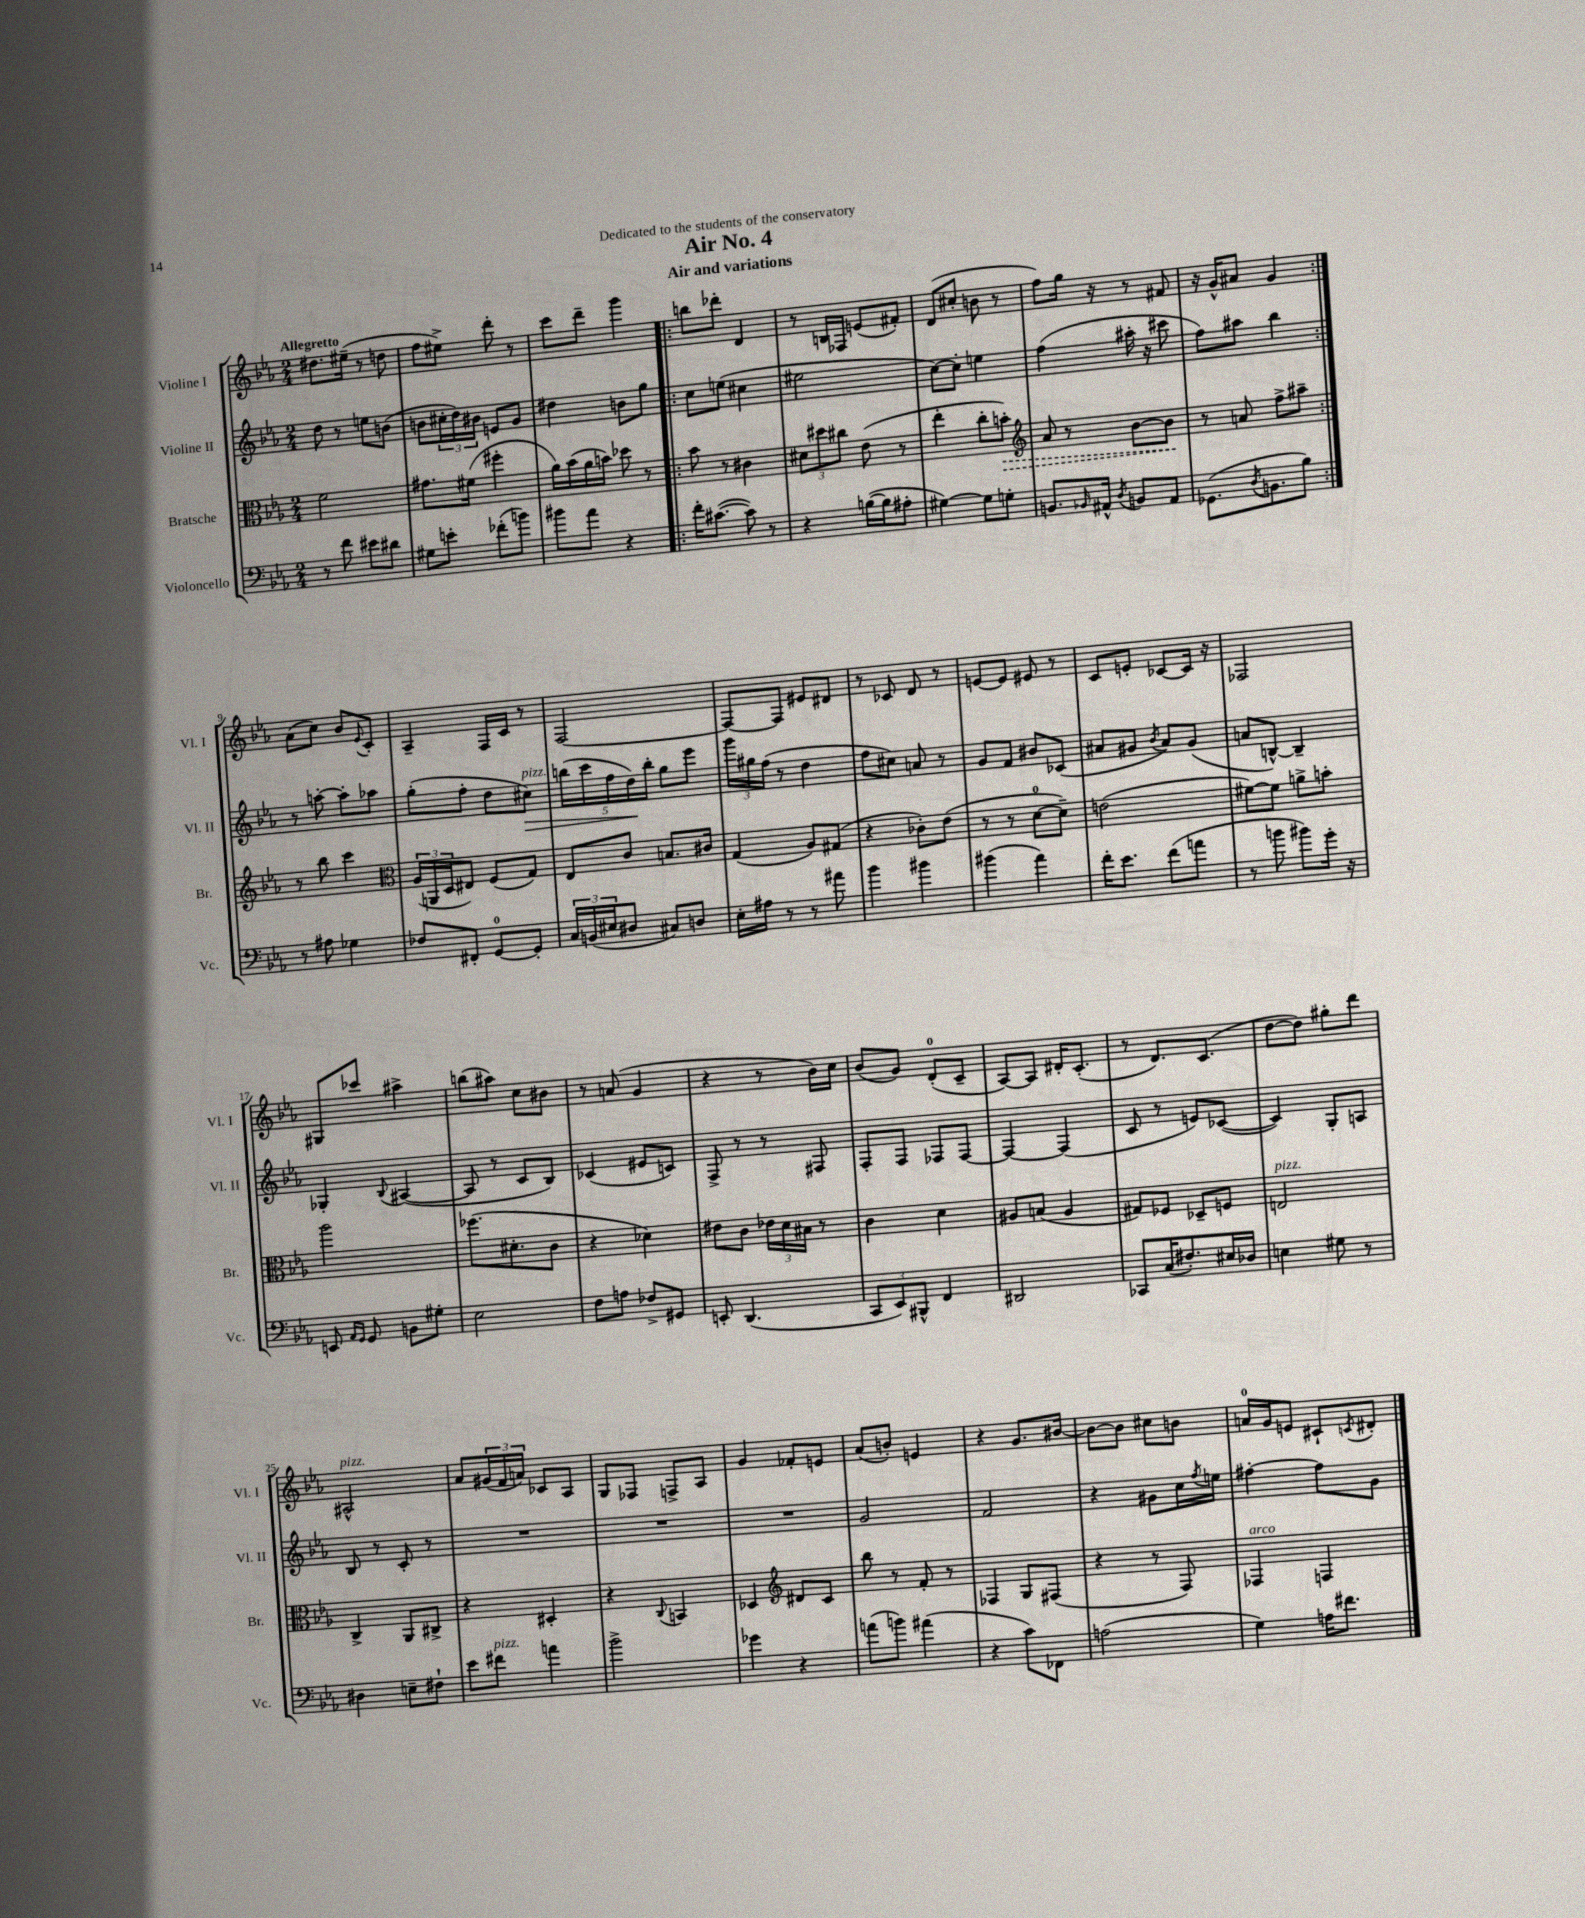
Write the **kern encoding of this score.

**kern	**kern	**dynam	**kern	**dynam	**kern
*part4	*part3	*part3	*part2	*part2	*part1
*staff4	*staff3	*staff3	*staff2	*staff2	*staff1
*I"Violoncello	*I"Bratsche	*	*I"Violine II	*	*I"Violine I
*I'Vc.	*I'Br.	*	*I'Vl. II	*	*I'Vl. I
*clefF4	*clefC3	*	*clefG2	*	*clefG2
*k[b-e-a-]	*k[b-e-a-]	*	*k[b-e-a-]	*	*k[b-e-a-]
*M2/4	*M2/4	*	*M2/4	*	*M2/4
=1	=1	=1	=1	=1	=1
!	!	!	!	!	!LO:TX:a:B:t=Allegretto
8r	2f\	.	8dd\	.	8.dd#X\L
8f\	.	.	8r	.	.
.	.	.	.	.	(16ee#X~\Jk
8e#X\L	.	.	8een\L	.	8r
8d#X\J	.	.	(8bn\J	.	8ddn\
=2	=2	=2	=2	=2	=2
8G#X\L	8.g#X\L	.	8bn\L	.	8ff\L
8en'\J	.	.	24cc#X'\L	.	8ee#X^\J)
.	.	.	24dd\)	.	.
.	(16f#X\Jk	.	.	.	.
.	.	.	24b#X\JJ	.	.
(8f-X'\L	4ff#X'\	.	8en/L	.	8ddd'\
8bn\J)	.	.	8g/J	.	8r
=3	=3	=3	=3	=3	=3
8b#X\L	16a-\LL)	.	4dd#X\	.	8ccc\L
.	(16b-\	.	.	.	.
8a-\J	16a-\	.	.	.	8ddd~\J
.	16bn\JJ)	.	.	.	.
4r	8dd-X\	.	8bn\L	.	4ggg\
.	8r	.	8gg\J	.	.
=4!|:	=4!|:	=4!|:	=4!|:	=4!|:	=4!|:
16f'\KL	8b-\	.	8cc\L	.	8bbn\L
([8.c#X\J	.	.	.	.	.
.	8r	.	(8een\J	.	8ddd-X'\J
8c#\])	4c#X\	.	4cc#X\	.	4d/
8r	.	.	.	.	.
=5	=5	=5	=5	=5	=5
4r	12d#X\L	.	2ee#X\	.	8r
.	12dd#X\	.	.	.	.
.	.	.	.	.	16Bn/LL
.	12cc#X\J	.	.	.	.
.	.	.	.	.	16F-X/JJ
([16Bn\LL	(8e-\	.	.	.	(8en/L
16B\J]	.	.	.	.	.
8A#X'\J	8r	.	.	.	8f#X'/J)
=6	=6	=6	=6	=6	=6
[4G#X\)	4ee-'\	.	[8cc\L)	.	(8d/L
.	.	.	8cc'\J]	.	8cc#X'/J
8G#\L]	8cc'\L	.	4een\	.	8bn\
!	!	!LO:HP:b	!	!	!
8Gn'\J	8bn'\J)	>	.	.	8r
=7	=7	=7	=7	=7	=7
*	*clefG2	*	*	*	*
8.BBn/L	8a-/	.	(4ff\	.	8ff\L)
.	8r	.	.	.	16gg\Jk
16qqBB-X/	.	.	.	.	.
16AA#X^^/Jk	.	.	.	.	16r
8qD/	.	.	.	.	.
8BBn/L	[8b-\L	.	16aa#X'\	.	8r
.	.	.	16r	.	.
8AA#/J	8b-\J]	.	8ccc#X\	.	8f#X/
.	.	]	.	.	.
=8	=8	=8	=8	=8	=8
(8.GG-X\L	8r	.	8ff\L)	.	16r
.	.	.	.	.	16g^^/KL
.	8an/	.	8aa#X\J	.	8a#X/J
8qD/	.	.	.	.	.
8.BBn\	.	.	.	.	.
.	8ff^\L	.	4bb-\	.	4g/
8B-\J)	8aa#X~\J	.	.	.	.
!!LO:LB:g=z
=9:|!	=9:|!	=9:|!	=9:|!	=9:|!	=9:|!
8r	8r	.	8r	.	(8a-\L
8A#X\	8bb-\	.	[8aan'\	.	8cc\J)
4G-X\	4ccc\	.	8aa'\L]	.	8b-/L
.	.	.	.	.	8qqe-/
.	.	.	8aa-X\J	.	8c'/J
=10	=10	=10	=10	=10	=10
*	*clefC3	*	*	*	*
8F-X/L	(24A-/LL	.	(8gg'\L	.	4A-~/
.	24AAn/	.	.	.	.
.	24D/J	.	.	.	.
8FF#X'/J	8E#X/J)	.	8ff'\J	.	.
[8GG/L	(8F/L	.	8dd\L	.	16F/LL
.	.	.	.	.	16c/JJ
!	!	!	!LO:TX:a:i:t=pizz.	!	!
!	!	!	!	!LO:HP:b	!
8GG'/J]	8G/J)	.	8cc#X\J)	>	8r
=11	=11	=11	=11	=11	=11
24C/LL	8E-/L	.	(20bbn\LL	.	[2F/
(24BBn/	.	.	.	.	.
.	.	.	20ccc\	.	.
24E#X/J	.	.	.	.	.
.	.	.	20ff\	.	.
8D#X/J	8c/J	.	.	.	.
.	.	.	20dd\)	.	.
.	.	.	20bb'\JJ	]	.
8C#X/L)	8.Bn/L	.	8gg\L	.	.
8Dn/J	.	.	8eee-\J	.	.
.	16c#X/Jk	.	.	.	.
=12	=12	=12	=12	=12	=12
16E-'\LL	(4G/	.	24ggg\LL	.	8F/L_
.	.	.	24gg#X\	.	.
16A#X\JJ	.	.	.	.	.
.	.	.	(24ff\JJ	.	.
8r	.	.	8r	.	8F/J]
8r	8A-/L)	.	4dd\	.	8e#X/L
8a#X\	(8G#X/J	.	.	.	8d#X/J
=13	=13	=13	=13	=13	=13
4b-\	4r	.	8ff\L	.	8r
.	.	.	8cc#X\J)	.	8c-X/
4b#X\	8c-X'\L)	.	8an/	.	8d/
.	(8e-\J	.	8r	.	8r
=14	=14	=14	=14	=14	=14
(4b#X\	8r	.	8g/L	.	[8en/L
.	8r	.	8f/J	.	8e/J]
4a-\)	[8d\L	.	8b#X/L	.	8e#X/
.	8d~\J])	.	(8c-X/J	.	8r
=15	=15	=15	=15	=15	=15
16f'\KL	(2en\	.	8a#X/L	.	8c/L
8.e-\J	.	.	.	.	.
.	.	.	8g#X/J	.	8en'/J
.	.	.	8qb-/	.	.
(8f\L	.	.	8a#/L)	.	[8c-X/L
8an\J	.	.	(8g#/J	.	16c-/Jk]
.	.	.	.	.	16r
=16	=16	=16	=16	=16	=16
8r	[8f#X\L)	.	8an/L	.	2F-X/
8bn\	8f#\J]	.	[8Bn^^/J)	.	.
8b#X\L)	8an^\L	.	4B~/]	.	.
16g'\Jk	8bn'\J	.	.	.	.
16r	.	.	.	.	.
!!LO:LB:g=z
=17	=17	=17	=17	=17	=17
8EEn/	2aa-\	.	4G-X'/	.	8G#X/L
16qqAA-/LL	.	.	.	.	.
16qqGG/JJ	.	.	.	.	.
8GG/	.	.	.	.	8ccc-X/J
.	.	.	8qqB-/	.	.
8BBn\L	.	.	([4A#X/	.	4aa#X^\
8G#X'\J	.	.	.	.	.
=18	=18	=18	=18	=18	=18
2E-\	(8.ff-X\L	.	8A#/]	.	(8bbn\L
.	.	.	8r	.	8aa#X\J)
.	8.d#X'\	.	.	.	.
.	.	.	8c/L	.	8cc\L
.	8c\J	.	8B-/J)	.	8b#X\J
=19	=19	=19	=19	=19	=19
8F\L	4r	.	(4c-X/	.	8r
8An\J	.	.	.	.	(8an/
8F-X^/L	4d-X\)	.	8e#X/L	.	4g/
8GG#X/J	.	.	8cn/J)	.	.
=20	=20	=20	=20	=20	=20
8EEn'/	8e#X\L	.	8F^/	.	4r
(4.DD/	8c\J	.	8r	.	.
.	24e-X\LL	.	8r	.	8r
.	24d\	.	.	.	.
.	24B#X\JJ	.	.	.	.
.	8r	.	8F#X/	.	16b-\LL)
.	.	.	.	.	16cc\JJ
=21	=21	=21	=21	=21	=21
12CC/L	4c\	.	8F'/L	.	(8b-/L
12EE-/)	.	.	.	.	.
.	.	.	8F/J	.	8g/J)
12BBB#X^^/J	.	.	.	.	.
4FF/	4d\	.	8F-X/L	.	(8d'/L
.	.	.	[8F-/J	.	8c~/J
=22	=22	=22	=22	=22	=22
2DD#X/	8A#X/L	.	4F-/_	.	[8A-/L)
.	(8Bn/J	.	.	.	8A-/J]
.	4A#/	.	(4F-/]	.	16d#X'/KL
.	.	.	.	.	(8.c'/J
=23	=23	=23	=23	=23	=23
8CC-X/L	8G#X/L)	.	8c/	.	8r
(16C/K	8F-X/J	.	8r	.	8.d/L)
8.F#X'/)	.	.	.	.	.
.	8D-X~/L	.	8en/L)	.	.
.	.	.	.	.	(8.c/J
16E#X/L	8Fn/J	.	([8c-X/J	.	.
16D-X/JJ	.	.	.	.	.
=24	=24	=24	=24	=24	=24
!	!LO:TX:a:i:t=pizz.	!	!	!	!
4En\	2En/	.	4c-/])	.	[8dd\L
.	.	.	.	.	8dd\J])
8G#X\	.	.	8G'/L	.	8gg#X'\L
8r	.	.	8An/J	.	8ddd\J
!!LO:LB:g=z
=25	=25	=25	=25	=25	=25
!	!	!	!	!	!LO:TX:a:i:t=pizz.
4D#X\	4C^/	.	8B-/	.	2A#X^^/
.	.	.	8r	.	.
8En~\L	8AA-/L	.	8c'/	.	.
8F#X`\J	8C#X^/J	.	8r	.	.
=26	=26	=26	=26	=26	=26
8e-\L	4r	.	2r	.	8a-/L
!LO:TX:a:i:t=pizz.	!	!	!	!	!
8f#X\J	.	.	.	.	(24g#X/L
.	.	.	.	.	24f/
.	.	.	.	.	24an/JJ)
4an\	4D#X'/	.	.	.	8c-X/L
.	.	.	.	.	8A-/J
=27	=27	=27	=27	=27	=27
2b-^\	4r	.	2r	.	8G/L
.	.	.	.	.	8F-X/J
.	8qqC/	.	.	.	.
.	4BBn/	.	.	.	8Fn^/L
.	.	.	.	.	8A-/J
=28	=28	=28	=28	=28	=28
4g-X\	4D-X/	.	2r	.	4g/
*	*clefG2	*	*	*	*
4r	8d#X/L	.	.	.	8f-X'/L
.	8c/J	.	.	.	8en/J
=29	=29	=29	=29	=29	=29
(8an\L	8bb-\	.	2g/	.	(8a-/L
8bn\J)	8r	.	.	.	8bn'/J)
(4a#X\	8f'/	.	.	.	4en/
.	8r	.	.	.	.
=30	=30	=30	=30	=30	=30
4r	4F-X/	.	2f/	.	4r
8c\L)	8G/L	.	.	.	8.g/L
8FF-X\J	(8F#X/J	.	.	.	.
.	.	.	.	.	[16b#X/Jk
=31	=31	=31	=31	=31	=31
(2An\	4r	.	4r	.	8b#\L_
.	.	.	.	.	8b#\J]
.	8r	.	8g#X\L	.	8cc#X\L
.	8F/)	.	16cc\L	.	8bn\J
.	.	.	8qff/	.	.
.	.	.	16een\JJ	.	.
=32	=32	=32	=32	=32	=32
!	!LO:TX:a:i:t=arco	!	!	!	!
4G\)	4F-X/	.	[4ff#X'\	.	16an/LL
.	.	.	.	.	16g/J
.	.	.	.	.	8en/J
16An\KL	4Fn/	.	8ff#\L]	.	8c#X`/L
8.f#X\J	.	.	.	.	.
.	.	.	.	.	8qcn/
.	.	.	8g\J	.	8d#X'/J
==	==	==	==	==	==
*-	*-	*-	*-	*-	*-
